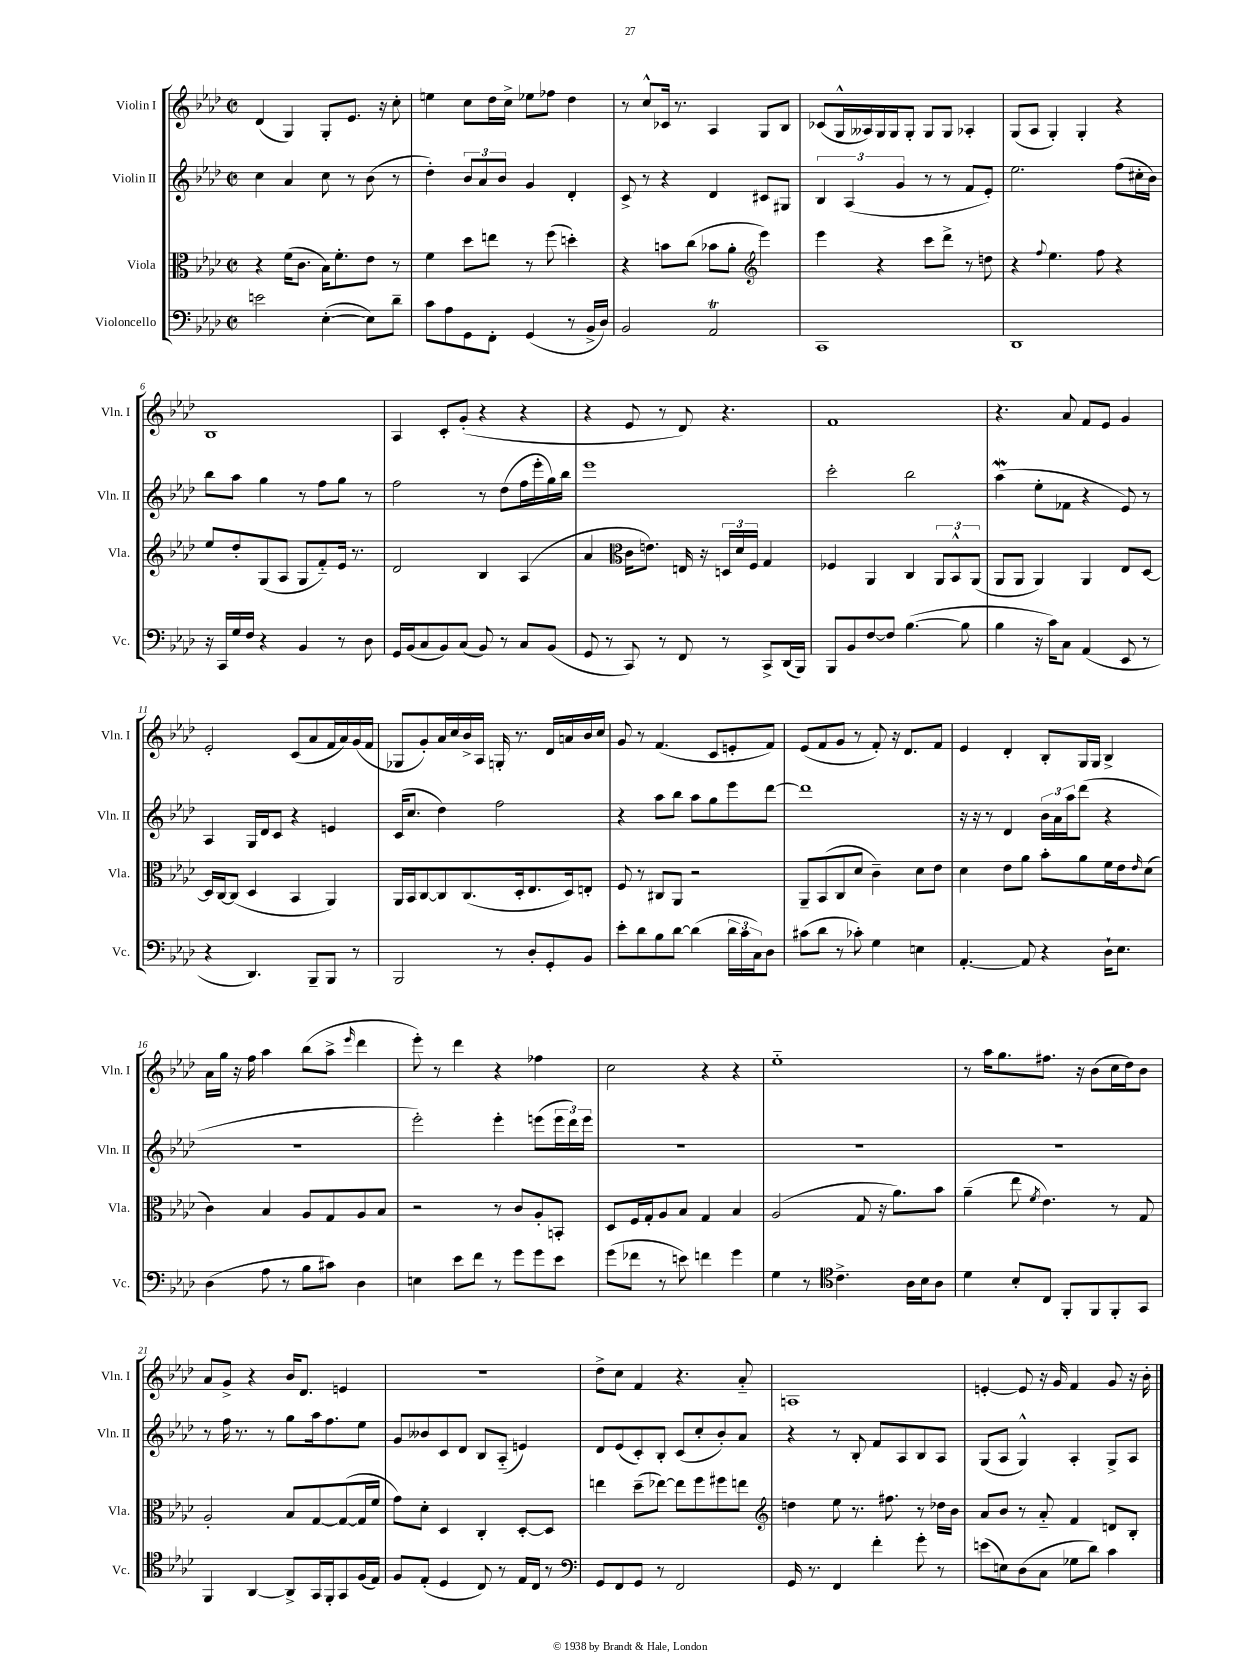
<<
\new StaffGroup <<
\new Staff = "s0" \with { instrumentName = "Violin I" shortInstrumentName = "Vln. I" } {
    \clef treble \key aes \major \defaultTimeSignature \time 2/2
    des'4( g4) g8-. ees'8. r16 c''8-. |
    e''4 c''8 des''16 c''16-> ees''8 fes''8 des''4 |
    r8 c''8-^ ces'16 r8. aes4 g8 bes8 |
    ces'8( g16-^ aeses16) g16 g16 g8-. g8 g8 aes4-. |
    g8( aes8 g4-.) g4-. r4 |
    bes1 |
    aes4 c'8-. g'8-.( r4 r4 |
    r4 ees'8 r8 des'8) r4. |
    f'1 |
    r4. aes'8 f'8 ees'8 g'4 |
    ees'2-. c'8( aes'8 f'16 aes'16) g'16( f'16 |
    ges8 g'8-.) aes'16 c''16 bes'16-> aes16 g16-. r8. des'16 a'16 bes'16 c''16 |
    g'8 r8 f'4.( c'8 e'8-. f'8) |
    ees'8( f'8 g'8 r8 f'8-.) r16 des'8. f'8 |
    ees'4 des'4-. bes8-. g16 g16 bes4-> |
    aes'16 g''16 r16 f''16 aes''4 bes''8( aes''8-> \grace { ees'''16 } des'''4 |
    ees'''8-.) r8 des'''4 r4 fes''4 |
    c''2 r4 r4 |
    ees''1-_ |
    r8 aes''16 g''8. fis''8. r16 bes'8( c''16 des''16) bes'8 |
    aes'8 g'8-> r4 bes'16 des'8. e'4 |
    r1 |
    des''8-> c''8 f'4 r4. aes'8-_ |
    a1 |
    e'4~-. e'8 r16 g'16 f'4 g'8 r16 bes'16-. \bar "|." |
}
\new Staff = "s1" \with { instrumentName = "Violin II" shortInstrumentName = "Vln. II" } {
    \clef treble \key aes \major \defaultTimeSignature \time 2/2
    c''4 aes'4 c''8 r8 bes'8( r8 |
    des''4-.) \tuplet 3/2 { bes'8 aes'8 bes'8 } g'4 des'4-. |
    c'8-> r8 r4 des'4 cis'8 gis8 |
    \tuplet 3/2 { bes4 aes4( g'4 } r8 r8 f'8 ees'8-.) |
    ees''2. f''8( cis''16-. bes'16) |
    bes''8 aes''8 g''4 r8 f''8 g''8 r8 |
    f''2 r8 des''8( f''16 ees'''16-. g''16) bes''16 |
    ees'''1 |
    c'''2-. bes''2 |
    aes''4\mordent( ees''8-. fes'8 r4 ees'8) r8 |
    aes4 g16 des'16 c'8 r4 e'4 |
    c'16( c''8. des''4) f''2 |
    r4 aes''8 bes''8 aes''8 g''8 ees'''8 des'''8~ |
    des'''1 |
    r16 r16 r8 des'4 \tuplet 3/2 { bes'16 aes'16 aes''16 } des'''8( r4 |
    r1 |
    ees'''2-.) ees'''4-. e'''8( \tuplet 3/2 { e'''16 des'''16) e'''16 } |
    R1 |
    R1 |
    R1 |
    r8 f''16 r8. r8 g''8 aes''16 f''8. ees''8 |
    g'8 beses'8 c'8 des'8 bes8 aes8-_( e'4) |
    des'8 ees'8( c'8-.) bes8-. c'8( c''8-. bes'8-.) aes'8 |
    r4 r8 bes8-. f'8 aes8 bes8 aes8 |
    g8( aes8 g4-^) aes4-. g8-> aes8 \bar "|." |
}
\new Staff = "s2" \with { instrumentName = "Viola" shortInstrumentName = "Vla." } {
    \clef alto \key aes \major \defaultTimeSignature \time 2/2
    r4 f'16( c'8. bes16) f'8.-. ees'8 r8 |
    f'4 des''8 e''8 r8 f''8( d''4-.) |
    r4 b'8 c''8( bes'8 aes'8-. \clef treble ees'''4) |
    ees'''4 r4 c'''8 des'''8-> r8 d''8 |
    r4 \appoggiatura { f''8 } ees''4. f''8 r4 |
    ees''8 des''8-. g8( aes8 g8 f'8-_) ees'16 r8. |
    des'2 bes4 aes4( |
    aes'4 \clef alto c'16 e'8.) e16 r16 \tuplet 3/2 { d16 des'16 f16 } g4 |
    fes4 aes,4 c4 \tuplet 3/2 { aes,8 bes,8-^ aes,8( } |
    aes,8 aes,8 aes,4) aes,4 ees8 des8~ |
    des16 c16~ c8( des4 bes,4 aes,4) |
    aes,16 bes,16 c8~ c8 c8.( des16-. ees8. des16) e8-. |
    f8 r8 cis8 aes,8 r2 |
    aes,8-- bes,8( c8 des'8 c'4--) des'8 ees'8 |
    des'4 ees'8 aes'8 bes'8-. aes'8 f'16 ees'16 \grace { ees'16 } des'8( |
    c'4) bes4 aes8 g8 aes8 bes8 |
    r2 r8 c'8 aes8-. b,8-. |
    des8 f16 g16-. aes8 bes8 g4 bes4 |
    aes2( g8 r16 aes'8.) bes'8 |
    aes'4--( ees''8 \acciaccatura { f'8 } ees'4.) r8 g8 |
    aes2-. bes8 g8~ g8~( g16 f'16 |
    g'8) des'8-. des4 c4-. des8~-. des8 |
    e''4 des''8--( ees''8~) ees''8 f''8 fis''8 e''8 |
    \clef treble d''4 ees''8 r8. fis''8. r8 des''16 bes'16 |
    aes'8 bes'8 r8 aes'8-_ f'4 d'8 bes8-. \bar "|." |
}
\new Staff = "s3" \with { instrumentName = "Violoncello" shortInstrumentName = "Vc." } {
    \clef bass \key aes \major \defaultTimeSignature \time 2/2
    e'2 ees4~-.( ees8) des'8-- |
    c'8 aes8 g,8 f,8-. g,4( r8 bes,16-> des16) |
    bes,2 aes,2\trill |
    c,1 |
    des,1 |
    r16 c,16 g16 f16 r4 bes,4 r8 des8 |
    g,16 bes,16( c8 bes,8) c8( bes,8) r8 c8 bes,8( |
    g,8 r8 c,8) r8 f,8 r8 c,8-> des,16( bes,,16) |
    bes,,8 bes,8 f8~ f8 bes4.~( bes8 |
    bes4 r16 c'16) c8 aes,4( ees,8 r8 |
    r4 des,4.) bes,,8-- bes,,8 r8 |
    bes,,2 r8 des8-. g,8-. bes,8 |
    ees'8-. des'8 bes8 des'8~ des'4( \tuplet 3/2 { des'16 c'16 c16) } des8 |
    cis'8( des'8 r8 ces'8-.) g4 e4 |
    aes,4.~-. aes,8 r4 des16-! ees8. |
    des4( aes8 r8 bes8 cis'8) des4 |
    e4 ees'8 f'8 r8 g'8 g'8 ees'8 |
    g'8( fes'8 r8 e'8) f'4 g'4 |
    g4 r8 \clef tenor c'4.-> aes16 bes16 aes8 |
    des'4 bes8-. c8 f,8-. f,8 f,8-. g,8 |
    f,4 aes,4~ aes,8-> g,16 f,16-. g,8 f16( ees16) |
    f8 ees8-.( des4 c8) r8 ees16 c16 r8 |
    \clef bass g,8 f,8 g,8 r8 f,2 |
    g,16 r8. f,4 f'4-. g'8-. r8 |
    e'8( e8) des8( c8 ges8 des'8) c'4 \bar "|." |
}
>>
>>
